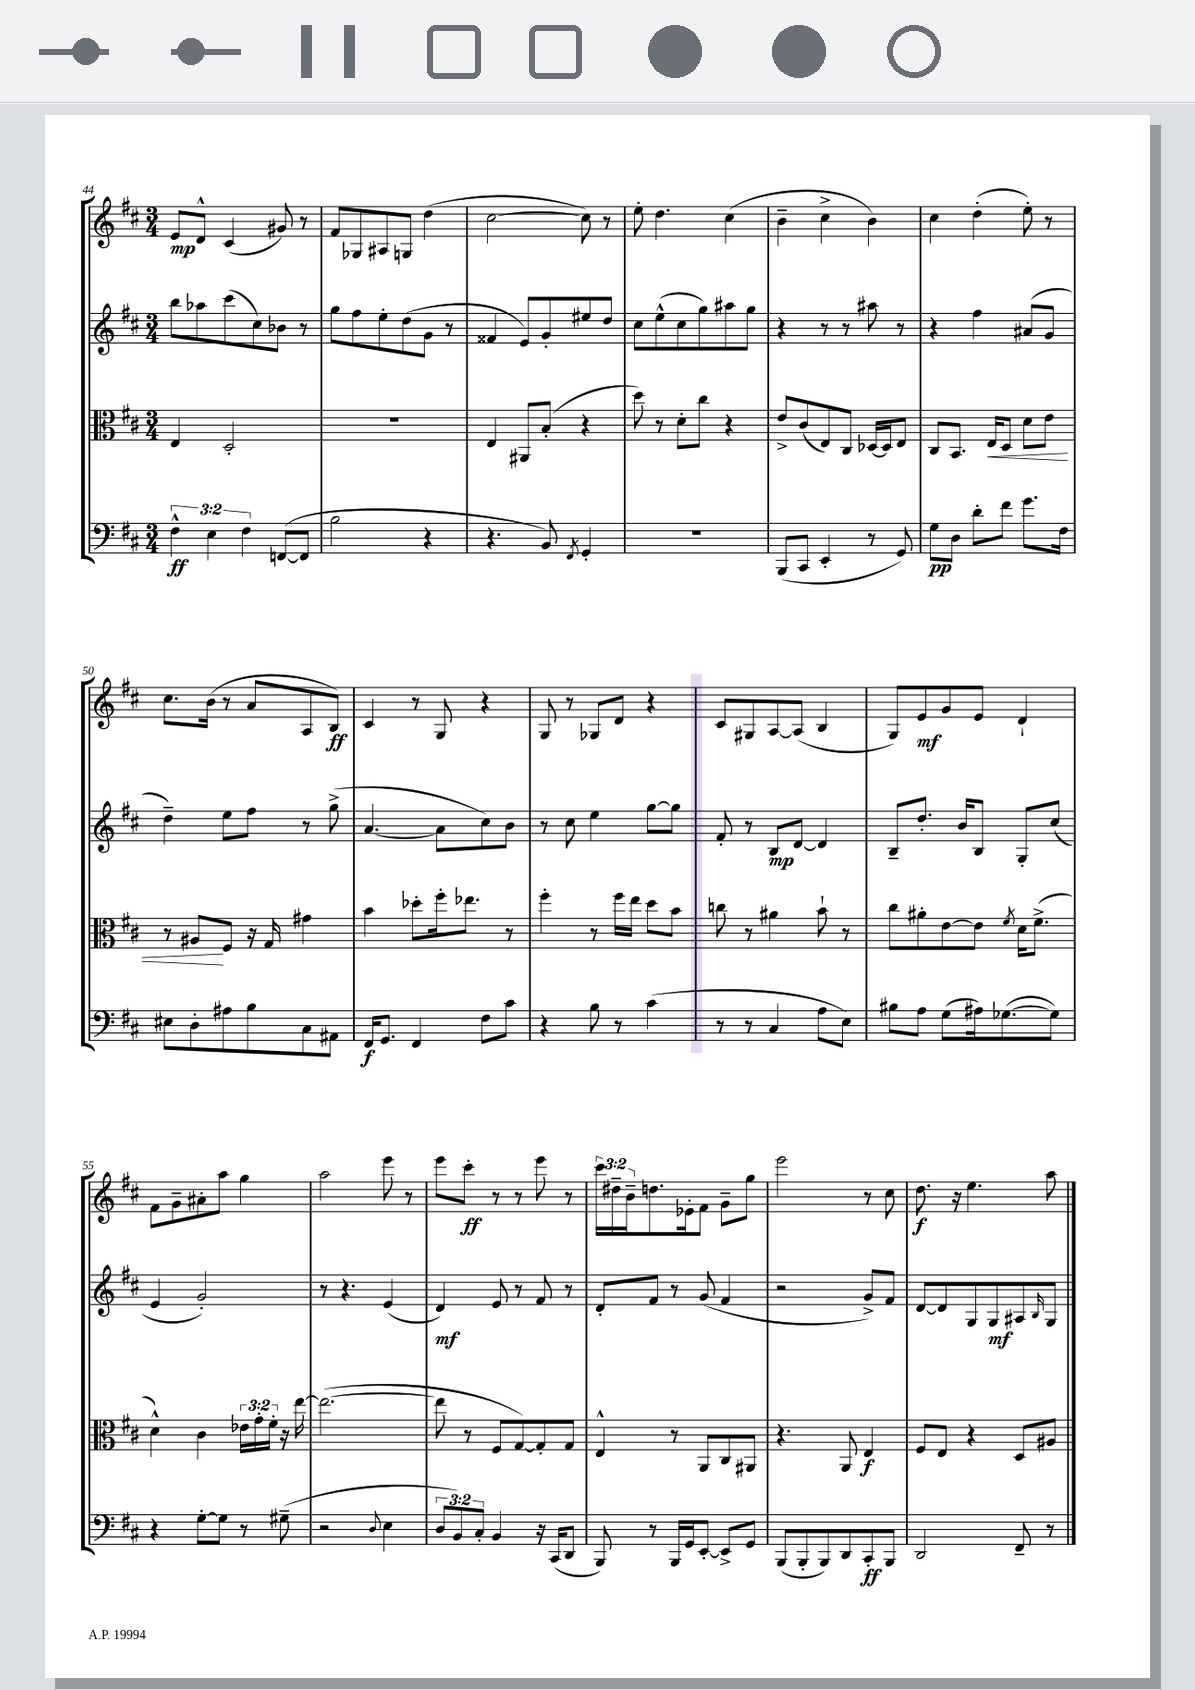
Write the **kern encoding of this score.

**kern	**dynam	**kern	**dynam	**kern	**dynam	**kern	**dynam
*part4	*part4	*part3	*part3	*part2	*part2	*part1	*part1
*staff4	*staff4	*staff3	*staff3	*staff2	*staff2	*staff1	*staff1
*clefF4	*	*clefC3	*	*clefG2	*	*clefG2	*
*k[f#c#]	*	*k[f#c#]	*	*k[f#c#]	*	*k[f#c#]	*
*M3/4	*	*M3/4	*	*M3/4	*	*M3/4	*
=44	=44	=44	=44	=44	=44	=44	=44
6F#^^\	ff	4E/	.	8bb\L	.	8e/L	mp
.	.	.	.	8aa-X\	.	8d^^/J	.
6E\	.	.	.	.	.	.	.
.	.	2D'/	.	(8ccc#\	.	(4c#/	.
6F#\	.	.	.	.	.	.	.
.	.	.	.	8cc#\)	.	.	.
([8FFn/L	.	.	.	8b-X\J	.	8g#X/)	.
8FF/J]	.	.	.	8r	.	8r	.
=45	=45	=45	=45	=45	=45	=45	=45
2B\	.	2.r	.	8gg\L	.	8f#/L	.
.	.	.	.	8ff#\	.	8G-X/	.
.	.	.	.	8ee'\	.	8A#X/	.
.	.	.	.	(8dd\	.	8Gn/J	.
4r	.	.	.	8g\J	.	(4dd\	.
.	.	.	.	8r	.	.	.
=46	=46	=46	=46	=46	=46	=46	=46
4.r	.	4E/	.	4f##X/	.	[2cc#\	.
.	.	8AA#X/L	.	8e/L)	.	.	.
8BB/)	.	(8B'/J	.	8g'/	.	.	.
8qFF#/	.	.	.	.	.	.	.
4GG'/	.	4r	.	8ee#X/	.	8cc#\])	.
.	.	.	.	8dd/J	.	8r	.
=47	=47	=47	=47	=47	=47	=47	=47
2.r	.	8dd\)	.	8cc#\L	.	8ee'\	.
.	.	8r	.	(8ee^^\	.	4.dd\	.
.	.	8d'\L	.	8cc#\	.	.	.
.	.	8cc#\J	.	8gg\)	.	.	.
.	.	4r	.	8aa#X\	.	(4cc#\	.
.	.	.	.	8gg\J	.	.	.
=48	=48	=48	=48	=48	=48	=48	=48
(8BBB/L	.	8e^/L	.	4r	.	4b~\	.
8CC#/J	.	(8c#/	.	.	.	.	.
4EE'/	.	8E/)	.	8r	.	4cc#^\	.
.	.	8C#/J	.	8r	.	.	.
8r	.	[16D-X/LL	.	8aa#X\	.	4b\)	.
.	.	16D-/J]	.	.	.	.	.
8GG/)	.	8E/J	.	8r	.	.	.
=49	=49	=49	=49	=49	=49	=49	=49
8G\L	pp	8C#/L	.	4r	.	4cc#\	.
8D\J	.	8.BB/J	.	.	.	.	.
8d'\L	.	.	.	4ff#\	.	(4dd'\	.
!	!	!	!LO:HP:b	!	!	!	!
.	.	16E/KL	<	.	.	.	.
8f#\J	.	8D/J	.	.	.	.	.
8.g\L	.	8d\L	.	(8a#X/L	.	8ee'\)	.
.	.	8e\J	.	8g/J	.	8r	.
16F#\Jk	.	.	.	.	.	.	.
!!LO:LB:g=z
=50	=50	=50	=50	=50	=50	=50	=50
8E#X\L	.	8r	.	4dd~\)	.	8.cc#\L	.
8D'\	.	8A#X/L	.	.	.	.	.
.	.	.	.	.	.	(16b\Jk	.
8A#X\	.	8F#/J	[	8ee\L	.	8r	.
8B\	.	16r	.	8ff#\J	.	8a/L	.
.	.	16G/	.	.	.	.	.
8C#\	.	4g#X\	.	8r	.	8A/	.
8AA#X\J	.	.	.	(8gg^\	.	8B/J)	ff
=51	=51	=51	=51	=51	=51	=51	=51
16FF#/KL	f	4b\	.	[4.a/	.	4c#/	.
8.GG/J	.	.	.	.	.	.	.
4FF#/	.	8dd-X'\L	.	.	.	8r	.
.	.	16ff#'\k	.	8a\L]	.	8G/	.
.	.	8.ee-X\J	.	.	.	.	.
8F#\L	.	.	.	8cc#\)	.	4r	.
8c#\J	.	8r	.	8b\J	.	.	.
=52	=52	=52	=52	=52	=52	=52	=52
4r	.	4ff#'\	.	8r	.	8G/	.
.	.	.	.	8cc#\	.	8r	.
8B\	.	8r	.	4ee\	.	8G-X/L	.
8r	.	16ff#\LL	.	.	.	8d/J	.
.	.	16ee\JJ	.	.	.	.	.
(4c#\	.	8dd\L	.	[8gg\L	.	4r	.
.	.	8b\J	.	8gg\J]	.	.	.
=53	=53	=53	=53	=53	=53	=53	=53
8r	.	8ccn\	.	8f#'/	.	8c#/L	.
8r	.	8r	.	8r	.	8G#X/	.
4C#/	.	4a#X\	.	8B/L	mp	[8A/	.
.	.	.	.	[8d/J	.	(8A/J]	.
8A\L	.	8b`\	.	4d/]	.	4B/	.
8E\J)	.	8r	.	.	.	.	.
=54	=54	=54	=54	=54	=54	=54	=54
8B#X\L	.	8cc#\L	.	8B~/L	.	8G/L)	.
8A\J	.	8a#X'\	.	8.dd'/J	.	8e/	mf
(8G\L	.	[8e\	.	.	.	8g/	.
.	.	.	.	16b/KL	.	.	.
16A#X\k)	.	8e\J]	.	8B/J	.	8e/J	.
([8.G-X\	.	.	.	.	.	.	.
.	.	8qf#/	.	.	.	.	.
.	.	16d\KL	.	8G'/L	.	4d`/	.
.	.	(8.f#^\J	.	.	.	.	.
8G-\J])	.	.	.	(8cc#/J	.	.	.
!!LO:LB:g=z
=55	=55	=55	=55	=55	=55	=55	=55
4r	.	4d^^\)	.	4e/	.	8f#\L	.
.	.	.	.	.	.	8g~\	.
[8G'\L	.	4c#\	.	2g'/)	.	8a#X'\	.
8G\J]	.	.	.	.	.	8aa\J	.
8r	.	24e-X\LL	.	.	.	4gg\	.
.	.	24g'\	.	.	.	.	.
.	.	24f#'\JJ	.	.	.	.	.
(8G#X~\	.	16r	.	.	.	.	.
.	.	[16ee\	.	.	.	.	.
=56	=56	=56	=56	=56	=56	=56	=56
2r	.	(2.ee\_	.	8r	.	2aa\	.
.	.	.	.	4.r	.	.	.
8qqD/	.	.	.	.	.	.	.
4E\	.	.	.	(4e/	.	8eee\	.
.	.	.	.	.	.	8r	.
=57	=57	=57	=57	=57	=57	=57	=57
12D/L	.	8ee\]	.	4d/)	mf	8eee\L	.
12BB/)	.	.	.	.	.	.	.
.	.	8r	.	.	.	8ccc#'\J	ff
12C#'/J	.	.	.	.	.	.	.
4BB/	.	8F#/L	.	8e/	.	8r	.
.	.	[8G/)	.	8r	.	8r	.
16r	.	8G'/]	.	8f#/	.	8eee\	.
(16CC#/KL	.	.	.	.	.	.	.
8DD/J	.	8G/J	.	8r	.	8r	.
=58	=58	=58	=58	=58	=58	=58	=58
8BBB/)	.	4E^^/	.	8d'/L	.	24ccc#\LL	.
.	.	.	.	.	.	24dd#X~\	.
.	.	.	.	.	.	24b~\J	.
8r	.	.	.	8f#/J	.	8.ddn\	.
16BBB/LL	.	8r	.	8r	.	.	.
16GG/J	.	.	.	.	.	16e-X'\k	.
[8EE'/J	.	8AA/L	.	(8g/	.	8f#\J	.
8EE^/L]	.	8C#/	.	4f#/	.	8g~\L	.
8GG/J	.	8AA#X/J	.	.	.	8gg\J	.
=59	=59	=59	=59	=59	=59	=59	=59
(8BBB/L	.	4.r	.	2r	.	2eee\	.
8BBB'/	.	.	.	.	.	.	.
8BBB/)	.	.	.	.	.	.	.
8DD/	.	8AA/	.	.	.	.	.
8CC#'/	ff	4E/	f	8g^/L)	.	8r	.
8BBB/J	.	.	.	8f#/J	.	8cc#\	.
=60	=60	=60	=60	=60	=60	=60	=60
2DD/	.	8F#/L	.	[8d/L	.	8.dd\	f
.	.	8E/J	.	8d/]	.	.	.
.	.	.	.	.	.	16r	.
.	.	4r	.	8G/	.	4.ee\	.
.	.	.	.	8G/	mf	.	.
8FF#~/	.	8D/L	.	8A#X/	.	.	.
.	.	.	.	16qqB/	.	.	.
8r	.	8A#X/J	.	8G/J	.	8aa\	.
==	==	==	==	==	==	==	==
*-	*-	*-	*-	*-	*-	*-	*-
